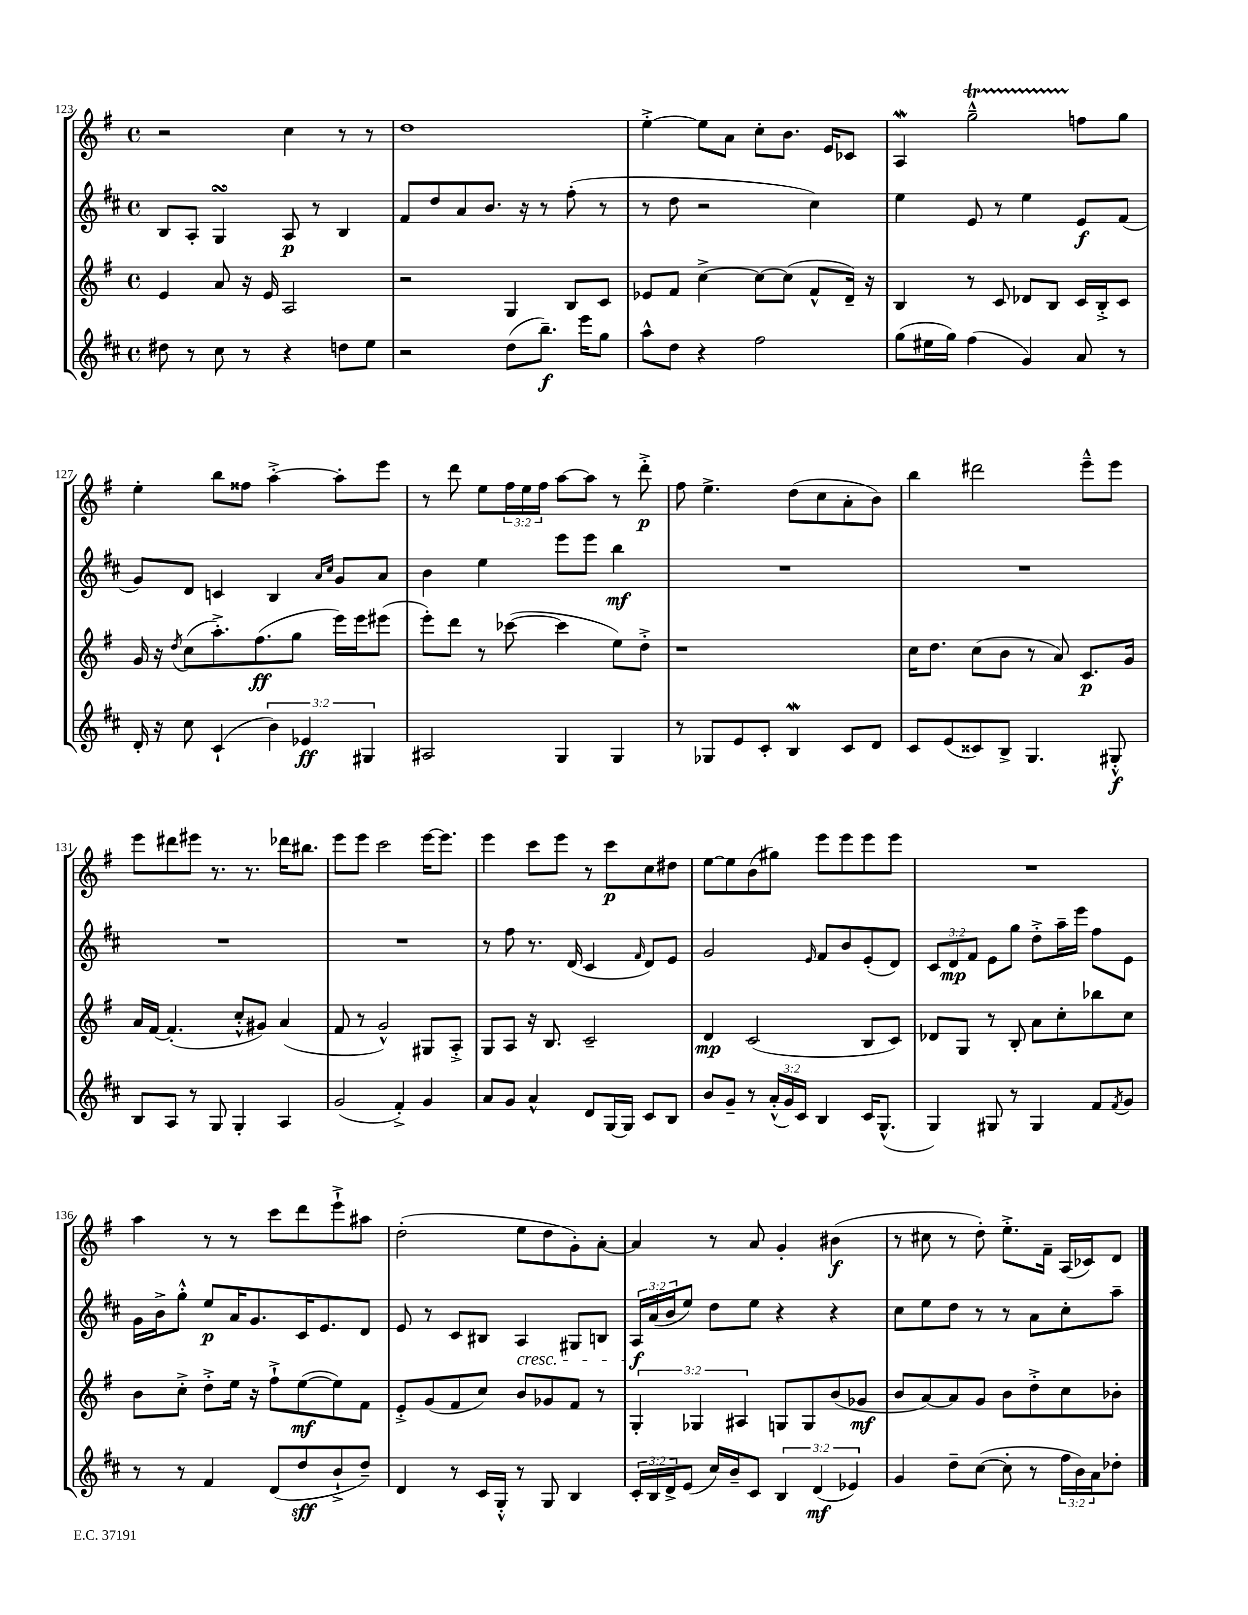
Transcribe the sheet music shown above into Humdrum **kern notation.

**kern	**kern	**kern	**kern
*staff4	*staff3	*staff2	*staff1
*clefG2	*clefG2	*clefG2	*clefG2
*k[f#c#]	*k[f#]	*k[f#c#]	*k[f#]
*M4/4	*M4/4	*M4/4	*M4/4
*met(c)	*met(c)	*met(c)	*met(c)
8dd#\	4e/	8B/L	2r
8r	.	8A'/J	.
8cc#\	8a/	4G/	.
8r	16r	.	.
.	16e/	.	.
4r	2A/	8A/	4cc\
.	.	8r	.
8dd\L	.	4B/	8r
8ee\J	.	.	8r
=	=	=	=
2r	2r	8f#/L	1dd
.	.	8dd/	.
.	.	8a/	.
.	.	8.b/J	.
(8dd\L	4G/	.	.
.	.	16r	.
8.bb~\J)	.	8r	.
.	8B/L	(8ff#'\	.
16eee\LK	.	.	.
8gg\J	8c/J	8r	.
=	=	=	=
8aa^^\L	8e-/L	8r	[4ee'^\
8dd\J	8f#/J	8dd\	.
4r	[4cc^\	2r	8ee\]L
.	.	.	8a\J
2ff#\	8cc\_L	.	8cc'\L
.	(8cc\]J	.	8.b\J
.	8f#^^/L	4cc#\)	.
.	.	.	16e/LK
.	16d~/Jk)	.	8c-/J
.	16r	.	.
=	=	=	=
(8gg\L	4B/	4ee\	4A/
16ee#\L	.	.	.
16gg\JJ)	.	.	.
(4ff#\	8r	8e/	2gg~^^\
.	8c/	8r	.
4g/)	8d-/L	4ee\	.
.	8B/J	.	.
8a/	16c/LL	8e/L	8ff\L
.	16B'^/J	.	.
8r	8c/J	(8f#/J	8gg\J
=	=	=	=
16d'/	16g/	8g/L)	4ee'\
16r	16r	.	.
.	8qdd/	.	.
8cc#\	(8cc\L	8d/J	.
(4c#`/	8.aa'^\)	4c/	8bb\L
.	.	.	8ff##\J
.	(8.ff#\	.	.
6b\)	.	4B/	[4aa'^\
.	8gg\J	.	.
6e-/	.	.	.
.	.	16qqa/LL	.
.	.	16qqcc#/JJ	.
.	16eee\LL)	8g/L	8aa'\]L
.	16eee\J	.	.
6G#/	.	.	.
.	(8eee#\J	8a/J	8eee\J
=	=	=	=
2A#/	8eee'\L)	4b\	8r
.	8ddd\J	.	8ddd\
.	8r	4ee\	8ee\L
.	([8ccc-\	.	24ff#\L
.	.	.	24ee\
.	.	.	24ff#\JJ
4G/	4ccc-\]	8eee\L	[8aa\L
.	.	8eee\J	8aa\]J
4G/	8ee\L)	4bb\	8r
.	8dd'^\J	.	8ddd'^\
=	=	=	=
8r	1r	1r	8ff#\
8G-/L	.	.	4.ee^\
8e/	.	.	.
8c#'/J	.	.	.
4B/	.	.	(8dd\L
.	.	.	8cc\
8c#/L	.	.	8a'\
8d/J	.	.	8b\J)
=	=	=	=
8c#/L	16cc\LK	1r	4bb\
.	8.dd\J	.	.
(8e/	.	.	.
8c##/)	(8cc\L	.	2ddd#\
8B^/J	8b\J	.	.
4.G/	8r	.	.
.	8a/)	.	.
.	8.c/L	.	8eee~^^\L
8G#'^^/	.	.	8eee\J
.	16g/Jk	.	.
=	=	=	=
8B/L	16a/LL	1r	8eee\L
.	[16f#/JJ	.	.
8A/J	(4.f#'/]	.	8ddd#\
8r	.	.	8eee#\J
8G/	.	.	8.r
4G'/	8cc'^^/L	.	.
.	.	.	8.r
.	8g#/J)	.	.
4A/	(4a/	.	16ddd-\LK
.	.	.	8.bb#\J
=	=	=	=
(2g/	8f#/	1r	8eee\L
.	8r	.	8eee\J
.	2g^^/)	.	2ccc\
4f#'^/)	.	.	.
4g/	8G#/L	.	[16eee\LK
.	.	.	8.eee\]J
.	8A'^/J	.	.
=	=	=	=
8a/L	8G/L	8r	4eee\
8g/J	8A/J	8ff#\	.
4a^^/	16r	8.r	8ccc\L
.	8.B/	.	.
.	.	.	8eee\J
.	.	(16d/	.
8d/L	2c~/	4c#/	8r
[16G/L	.	.	8ccc\L
16G/]JJ	.	.	.
.	.	16qqf#/	.
8c#/L	.	8d/L)	8cc\
8B/J	.	8e/J	8dd#\J
=	=	=	=
8b/L	4d/	2g/	[8ee\L
8g~/J	.	.	8ee\]
8r	(2c/	.	(8b\
(24a'^^/LL	.	.	8gg#\J)
24g/)	.	.	.
24c#/JJ	.	.	.
.	.	16qqe/	.
4B/	.	8f#/L	8eee\L
.	.	8b/	8eee\
16c#/LK	8B/L	(8e'/	8eee\
(8.G^^/J	.	.	.
.	8c/J)	8d/J)	8eee\J
=	=	=	=
4G/)	8d-/L	12c#/L	1r
.	.	12d/	.
.	8G/J	.	.
.	.	12f#/J	.
8G#/	8r	8e\L	.
8r	8B'/	8gg\J	.
4G#/	8a\L	8dd'^\L	.
.	8cc'\	16aa~\L	.
.	.	16eee\JJ	.
8f#/L	8bb-\	8ff#\L	.
8qf#/	.	.	.
8g/J	8cc\J	8e\J	.
=	=	=	=
8r	8b\L	16g\LL	4aa\
.	.	16b^\J	.
8r	8cc'^\J	8gg'^^\J	.
4f#/	8dd'^\L	8ee/L	8r
.	16ee\Jk	16a/K	8r
.	16r	8.g/	.
(8d/L	8ff#`^\L	.	8ccc\L
8dd/	([8ee\	16c#/K	8ddd\
.	.	8.e/	.
8b`^/	8ee\])	.	8eee`^\
8dd~/J)	8f#\J	8d/J	8aa#\J
=	=	=	=
4d/	8e'^/L	8e/	(2dd'\
.	(8g/	8r	.
8r	8f#/	8c#/L	.
16c#/LL	8cc/J)	8B#/J	.
16G'^^/JJ	.	.	.
8r	8b/L	4A/	8ee\L
8G/	8g-/	.	8dd\
4B/	8f#/J	8G#/L	8g'\)
.	8r	8B/J	[8a'\J
=	=	=	=
24c#'/LL	6G'/	24A/LL	4a/]
24B/	.	(24a/	.
24d^/J	.	24b/J	.
(8e/J	.	8ee/J)	.
.	6G-/	.	.
16cc#/LL)	.	8dd\L	8r
16b~/J	.	.	.
.	6A#/	.	.
8c#/J	.	8ee\J	8a/
6B/	8G/L	4r	4g'/
.	8G/	.	.
(6d/	.	.	.
.	(8b/	4r	(4b#\
6e-/)	.	.	.
.	8g-/J	.	.
=	=	=	=
4g/	8b/L	8cc#\L	8r
.	[8a/)	8ee\	8cc#\
8dd~\L	8a/]	8dd\J	8r
([8cc#\J	8g/J	8r	8dd'\)
8cc#'\]	8b\L	8r	8.ee'^\L
8r	8dd'^\	8a\L	.
.	.	.	16f#~\Jk
24ff#\LL	8cc\	8cc#'\	(16A/LL
24b\)	.	.	.
.	.	.	16c-/J)
24a\J	.	.	.
8dd-'\J	8b-'\J	8aa~\J	8d/J
==	==	==	==
*-	*-	*-	*-
